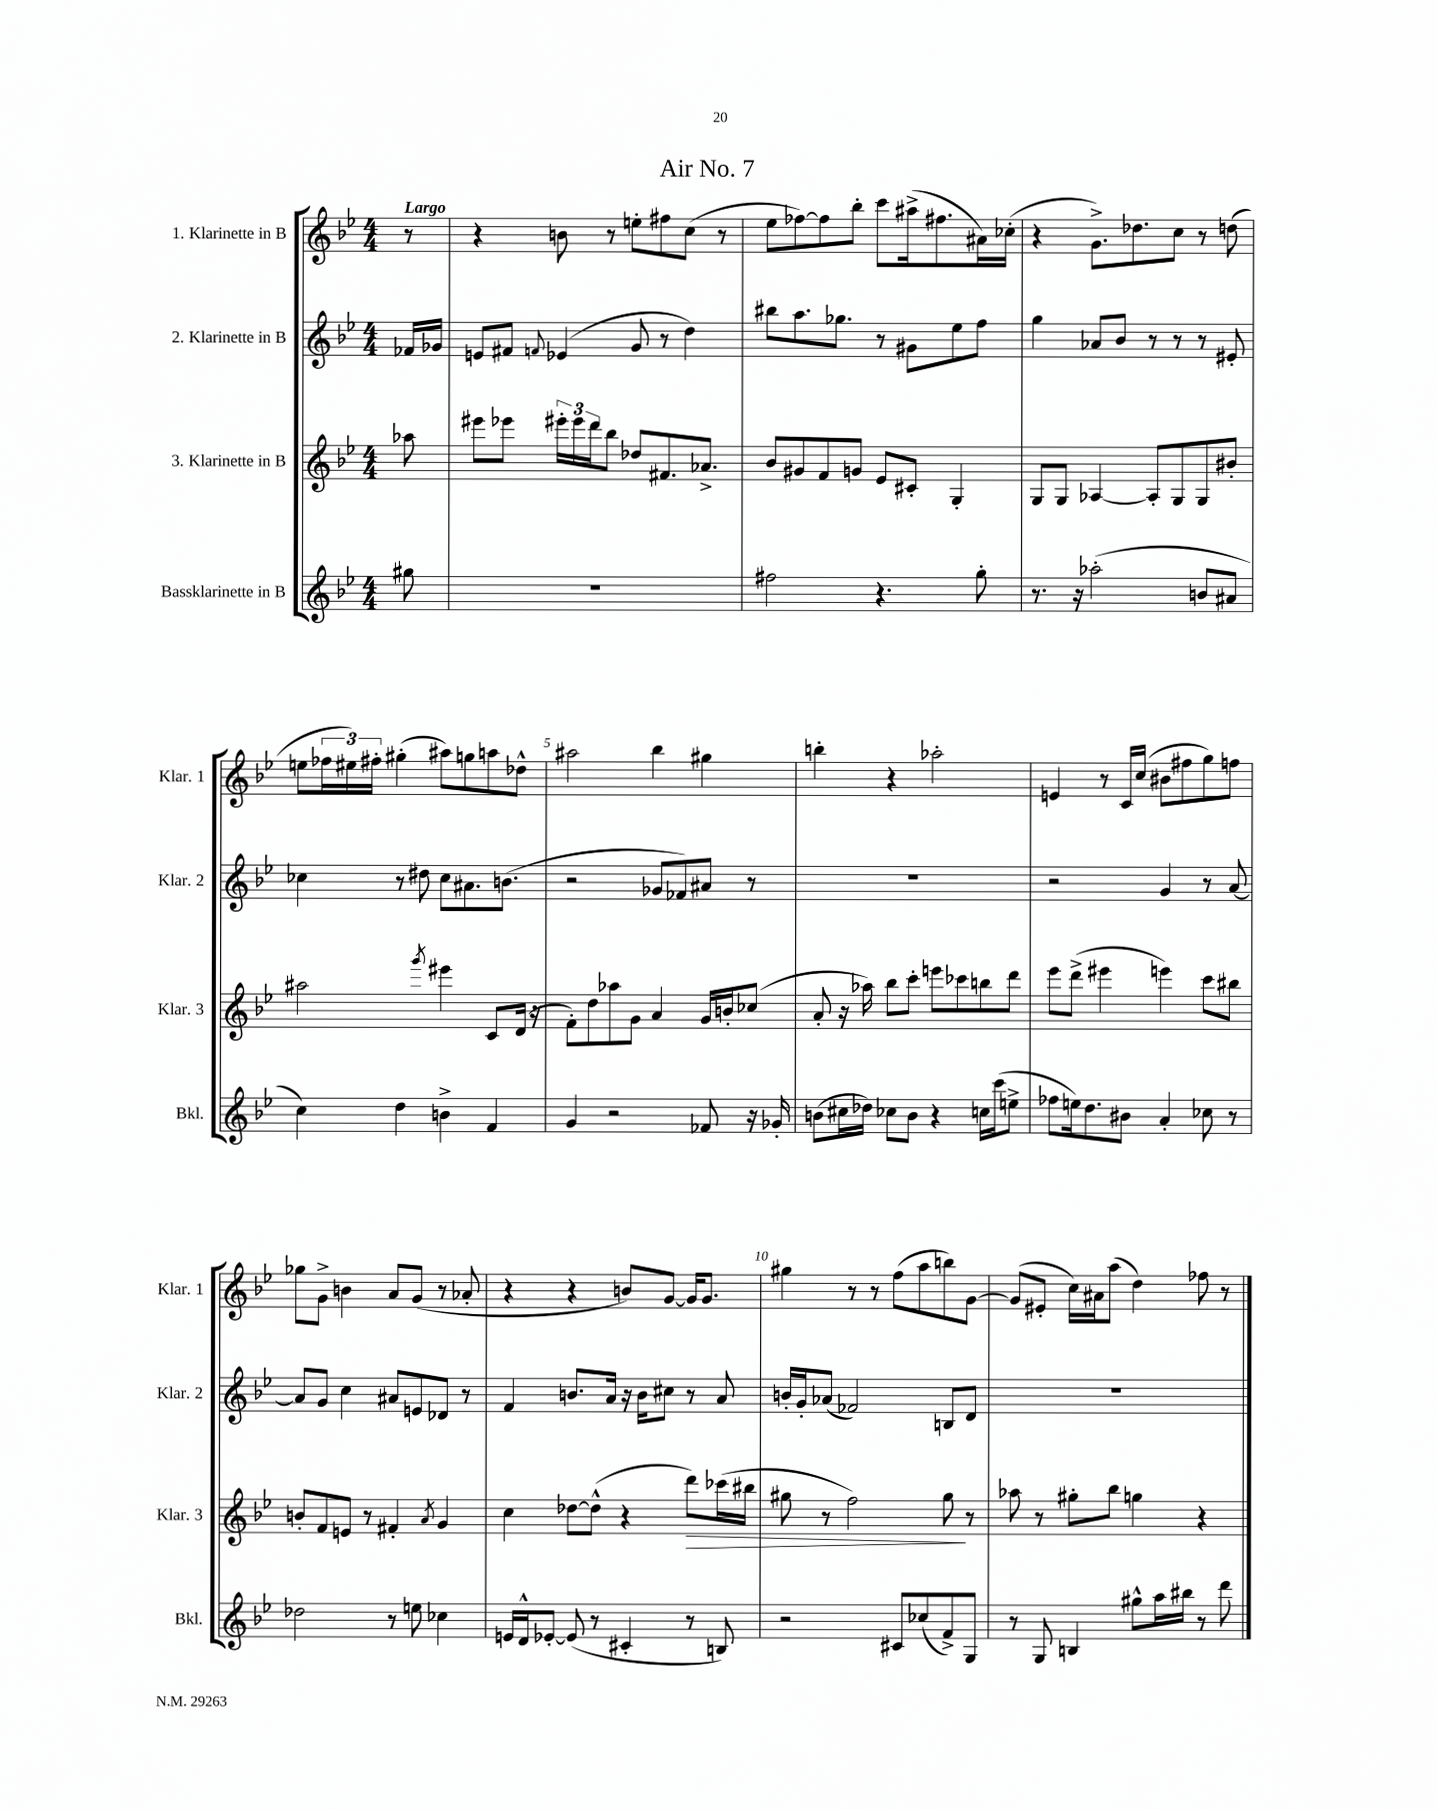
\header { title = "Air No. 7" }
<<
\new StaffGroup <<
\new Staff = "s0" \with { instrumentName = "1. Klarinette in B" shortInstrumentName = "Klar. 1" } {
    \clef treble \key bes \major \numericTimeSignature \time 4/4 \partial 8 \tempo "Largo"
    r8 |
    r4 b'8 r8 e''8-. fis''8 c''8( r8 |
    ees''8 fes''8~) fes''8 bes''8-. c'''8 ais''16->( fis''8. ais'16) ces''16-.( |
    r4 g'8.->) des''8. c''8 r8 d''8( |
    e''8 \tuplet 3/2 { fes''16 eis''16) fis''16-. } gis''4-.( ais''8) g''8 a''8 des''8-^ |
    ais''2 bes''4 gis''4 |
    b''4-. r4 aes''2-. |
    e'4 r8 c'16 c''16( bis'8 fis''8 g''8) f''8 |
    ges''8 g'8-> b'4 a'8 g'8( r8 aes'8-. |
    r4 r4 b'8) g'8~ g'16 g'8. |
    gis''4 r8 r8 f''8( a''8 b''8) g'8~ |
    g'8( eis'8-. c''16) ais'16 a''8( d''4) fes''8 r8 \bar "|." |
}
\new Staff = "s1" \with { instrumentName = "2. Klarinette in B" shortInstrumentName = "Klar. 2" } {
    \clef treble \key bes \major \numericTimeSignature \time 4/4 \partial 8
    fes'16 ges'16 |
    e'8 fis'8 \appoggiatura { f'8 } ees'4( g'8 r8 d''4) |
    bis''8 a''8. ges''8. r8 gis'8 ees''8 f''8 |
    g''4 aes'8 bes'8 r8 r8 r8 eis'8-. |
    ces''4 r8 dis''8 ces''8 ais'8. b'8.( |
    r2 ges'8 fes'8) ais'8 r8 |
    r1 |
    r2 g'4 r8 a'8~ |
    a'8 g'8 c''4 ais'8 e'8 des'8 r8 |
    f'4 b'8. a'16 r16 b'16 cis''8 r8 a'8 |
    b'16-. g'16-. aes'8( fes'2) b8 d'8 |
    R1 \bar "|." |
}
\new Staff = "s2" \with { instrumentName = "3. Klarinette in B" shortInstrumentName = "Klar. 3" } {
    \clef treble \key bes \major \numericTimeSignature \time 4/4 \partial 8
    aes''8 |
    eis'''8 ees'''8 \tuplet 3/2 { eis'''16-. eis'''16 d'''16 } bes''8 des''8 fis'8. aes'8.-> |
    bes'8 gis'8 f'8 g'8 ees'8 cis'8-. g4-. |
    g8 g8 aes4~ aes8-. g8 g8 bis'8-. |
    ais''2 \acciaccatura { g'''8 } eis'''4 c'8 d'16( r16 |
    f'8-.) d''8 aes''8 g'8 a'4 g'16 b'16-. ces''8( |
    a'8-. r16 aes''16) bes''8 c'''8-. e'''8 ces'''8 b''8 d'''8 |
    ees'''8 d'''8->( eis'''4 e'''4) c'''8 bis''8 |
    b'8-. f'8 e'8 r8 fis'4-. \acciaccatura { a'8 } g'4 |
    c''4 des''8~ des''8-^( r4 d'''8\>) ces'''16( bis''16 |
    gis''8 r8 f''2) gis''8\! r8 |
    aes''8 r8 gis''8-. bes''8 g''4 r4 \bar "|." |
}
\new Staff = "s3" \with { instrumentName = "Bassklarinette in B" shortInstrumentName = "Bkl." } {
    \clef treble \key bes \major \numericTimeSignature \time 4/4 \partial 8
    gis''8 |
    R1 |
    fis''2 r4. g''8-. |
    r8. r16 aes''2-.( b'8 ais'8 |
    c''4) d''4 b'4-> f'4 |
    g'4 r2 fes'8 r16 ges'16-. |
    b'8( cis''16 des''16) ces''8 b'8 r4 c''16 c'''16( e''8-> |
    fes''8 e''16) d''8. bis'8 a'4-. ces''8 r8 |
    des''2 r8 e''8 ces''4 |
    e'16 d'16-^ ees'8~-. ees'8( r8 cis'4-. r8 b8) |
    r2 cis'8 ces''8( f'8->) g8 |
    r8 g8 b4 gis''8-^ a''16 bis''16 r8 d'''8 \bar "|." |
}
>>
>>
\layout { \context { \Score \override BarNumber.break-visibility = ##(#f #t #t) barNumberVisibility = #(every-nth-bar-number-visible 5) } }
